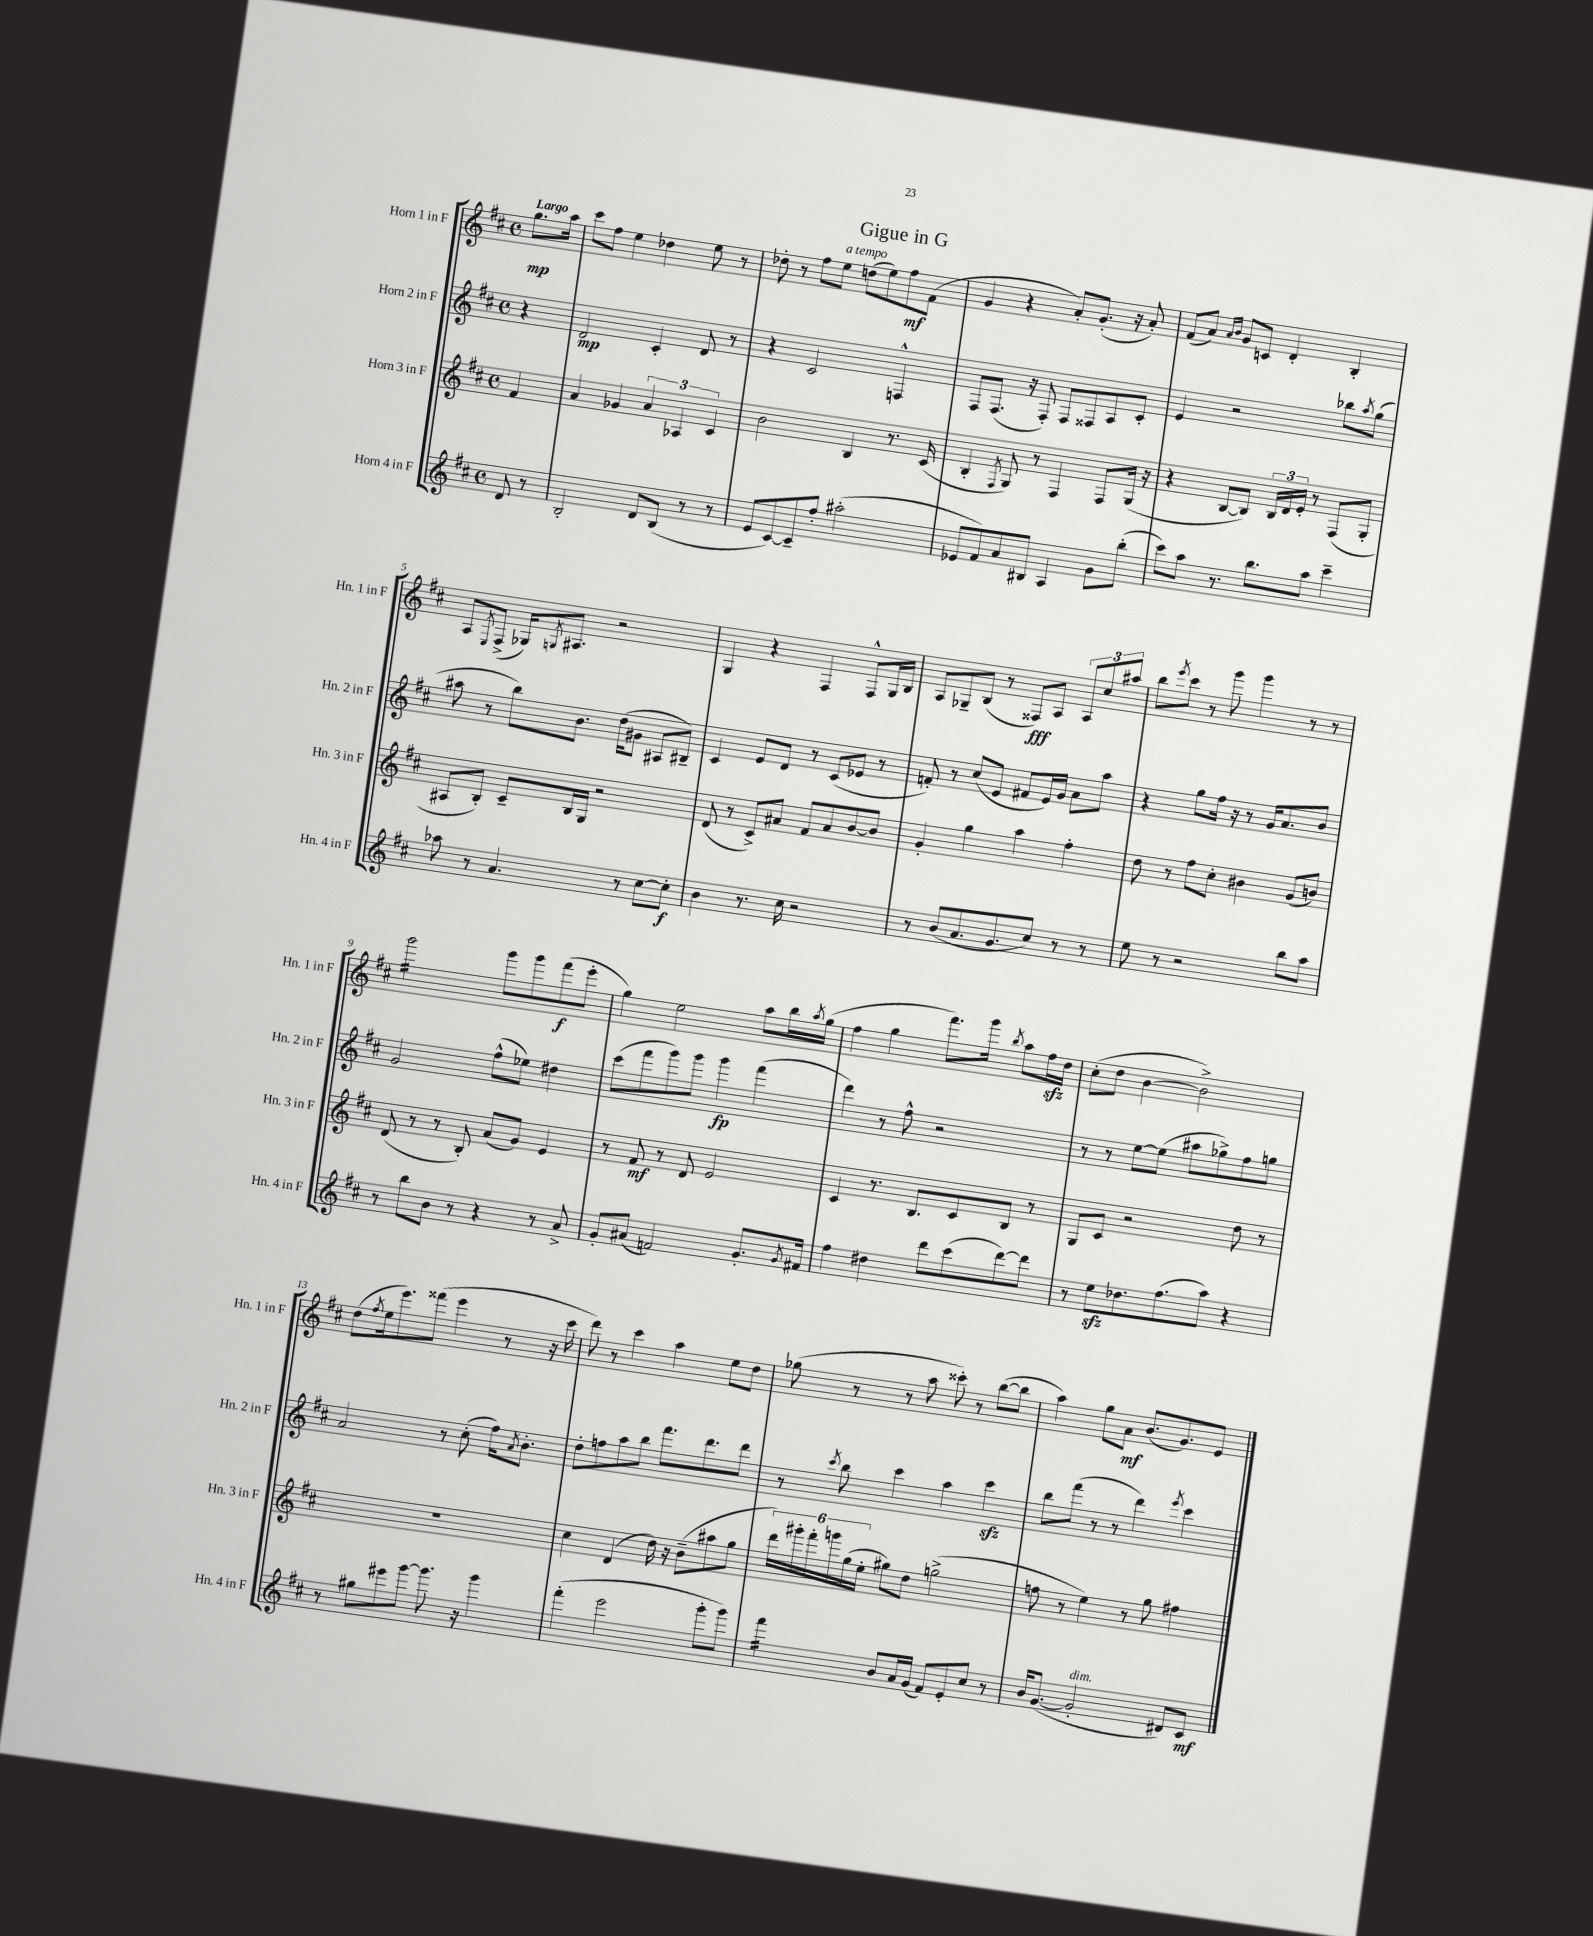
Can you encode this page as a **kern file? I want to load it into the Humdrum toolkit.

**kern	**kern	**kern	**kern
*staff4	*staff3	*staff2	*staff1
*clefG2	*clefG2	*clefG2	*clefG2
*k[f#c#]	*k[f#c#]	*k[f#c#]	*k[f#c#]
*M4/4	*M4/4	*M4/4	*M4/4
*met(c)	*met(c)	*met(c)	*met(c)
8d	4f#	4r	8.gg
8r	.	.	.
.	.	.	16aa
=	=	=	=
2B'	4a	2d	8ccc#
.	.	.	8ff#
.	4g-	.	4ee
8d	6a	4c#'	4dd-
(8B	.	.	.
.	6A-	.	.
8r	.	8d	8ee
.	6c#	.	.
8r	.	8r	8r
=	=	=	=
8e	2b	4r	8dd-'
[8c#)	.	.	8r
8c#~]	.	2c#	8ff#
8ff#'	.	.	8ee
(2aa#'	4B	.	(8dd
.	.	.	8ee)
.	8.r	4F^^	8ff#
.	.	.	(8f#
.	(16c#	.	.
=	=	=	=
8e-	4B'	8F#	4g
8f#)	.	(8.F#	.
.	8qF#	.	.
8a	8G)	.	4r
.	.	16r	.
8B#	8r	8F#')	.
4A	4F#	8F#	8a')
.	.	8F##	(8.g'
8g	8F#	8A	.
.	.	.	16r
(8bb'	(16G	8c#'	8a')
.	16r	.	.
=	=	=	=
8ccc#)	4r	4e	(8f#
8aa	.	.	8a)
.	.	.	16qqa
.	.	.	16qqb
8.r	[8B	2r	8g
.	8B])	.	8c
8.bb	.	.	.
.	24B	.	4d'
.	24d	.	.
.	24e'	.	.
8aa	8r	.	.
4ccc#~	(8F#	8bb-	4B'
.	.	8qaa	.
.	8G'	(8gg	.
=	=	=	=
8aa-	8A#	8aa#	8A
.	.	.	8qE
8r	8B')	8r	(8F#^
4.a	8c#~	8bb)	16G-)
.	.	.	8qG
.	.	.	8.A#
.	16B	8.b	.
.	16G	.	.
.	2r	.	2r
.	.	(16dd	.
8r	.	8g#	.
[8cc#	.	8A#	.
8cc#']	.	8B#~)	.
=	=	=	=
4b	(8d	4c#	4G
.	8r	.	.
8.r	8c#^)	8e	4r
.	8a#	8d	.
16cc#	.	.	.
2r	8f#	8r	4F#
.	8a#	(8c#	.
.	[8b	8e-	8F#^^
.	8b]	8r	16G
.	.	.	16B
=	=	=	=
8r	4g'	8f')	8A
(8b	.	8r	8G-~
8.a	4gg	(8cc#	(8B
.	.	8e	8r
8.g	.	.	.
.	4aa	8f#	8F##)
8cc#)	.	16e)	8A
.	.	16g	.
8r	4ff#'	8a	12A
.	.	.	12cc#
8r	.	8aa	.
.	.	.	12aa#
=	=	=	=
8ee	8dd	4r	8bb
.	.	.	8qeee
8r	8r	.	8ccc#
2r	8ff#	8gg	8r
.	8cc#'	16ff#	8ggg
.	.	16r	.
.	4b#	8r	4ggg
.	.	16g	.
.	.	8.a	.
8bb	(8g	.	8r
8aa	8b)	8b	8r
=	=	=	=
8r	(8d	2g	2ggg
8bb	8r	.	.
8b	8r	.	.
8r	8B')	.	.
4r	(8a	(8ff#^^	8ggg
.	8g)	8ee-)	8ggg
8r	4e	4dd#	(8fff#
8a^	.	.	8eee'
=	=	=	=
8g'	8r	(8ccc#	4gg)
(8a#	8f#	8fff#	.
2f)	8r	8ggg)	2ee
.	8d	8ggg	.
.	2e	4ggg	.
8.g'	.	(4fff#	8aa
.	.	.	16bb
8qg	.	.	8qaa
16f#	.	.	(16gg
=	=	=	=
4ff#	4c#	4ddd)	4ff#
4dd#	8.r	8r	4gg
.	.	8ff#^^	.
.	8.B	.	.
8ddd	.	2r	8.fff#)
(8ccc#	8c#	.	.
.	.	.	16ggg
.	.	.	8qbb
[8ddd)	8B	.	8aa
8ddd]	8r	.	16ff#
.	.	.	16dd
=	=	=	=
8r	8G	8r	(8cc#'
8ee	8c#	8r	8dd
8.dd-	2r	[8ee	[4b
.	.	(8ee]	.
(8.ff#	.	.	.
.	.	8aa#	2b^])
8aa)	.	8gg-^)	.
4r	8dd	8ff#	.
.	8r	8gg	.
=	=	=	=
8r	1r	2a	(8dd
.	.	.	8qff#
8gg#	.	.	16ee
.	.	.	8.eee)
8eee#	.	.	.
[8ggg	.	.	(8fff##
8.ggg]	.	8r	4eee
.	.	(8cc#'	.
16r	.	.	.
4ggg	.	16ff#)	8r
.	.	8qa	.
.	.	8.b'	.
.	.	.	16r
.	.	.	16ccc#
=	=	=	=
(4fff#'	4cc#	8dd'	8ddd)
.	.	8ff	8r
2eee	(4d	8aa	4ccc#
.	.	8bb	.
.	16dd)	8.fff#	4aa
.	16r	.	.
.	(8b~	.	.
.	.	8.ddd	.
8ggg'	8aa#	.	8ee
8ggg)	8gg	8ddd	8dd
=	=	=	=
4fff#	24ddd)	8r	(8gg-
.	24ggg#'	.	.
.	24fff#'	.	.
.	.	8qccc#	.
.	24ggg	8bb	8r
.	(24gg	.	.
.	24ee'	.	.
8b	8gg#)	4ccc#	8r
16a	8dd	.	8aa
(16g	.	.	.
8f#)	(2gg^	4aa	8ccc##')
8e'	.	.	8r
8cc#	.	4ccc#	([8bb
8r	.	.	8bb]
=	=	=	=
16b	8ff	8bb	4aa)
([8.g	.	.	.
.	8r	(8fff#	.
2g']	4ee)	8r	8gg
.	.	8r	8a
.	8r	4ddd)	(8.b
.	8gg	.	.
.	.	.	8.g)
.	.	8qeee	.
8d#)	4ff#	4ccc#	.
8c#	.	.	8e
==	==	==	==
*-	*-	*-	*-
